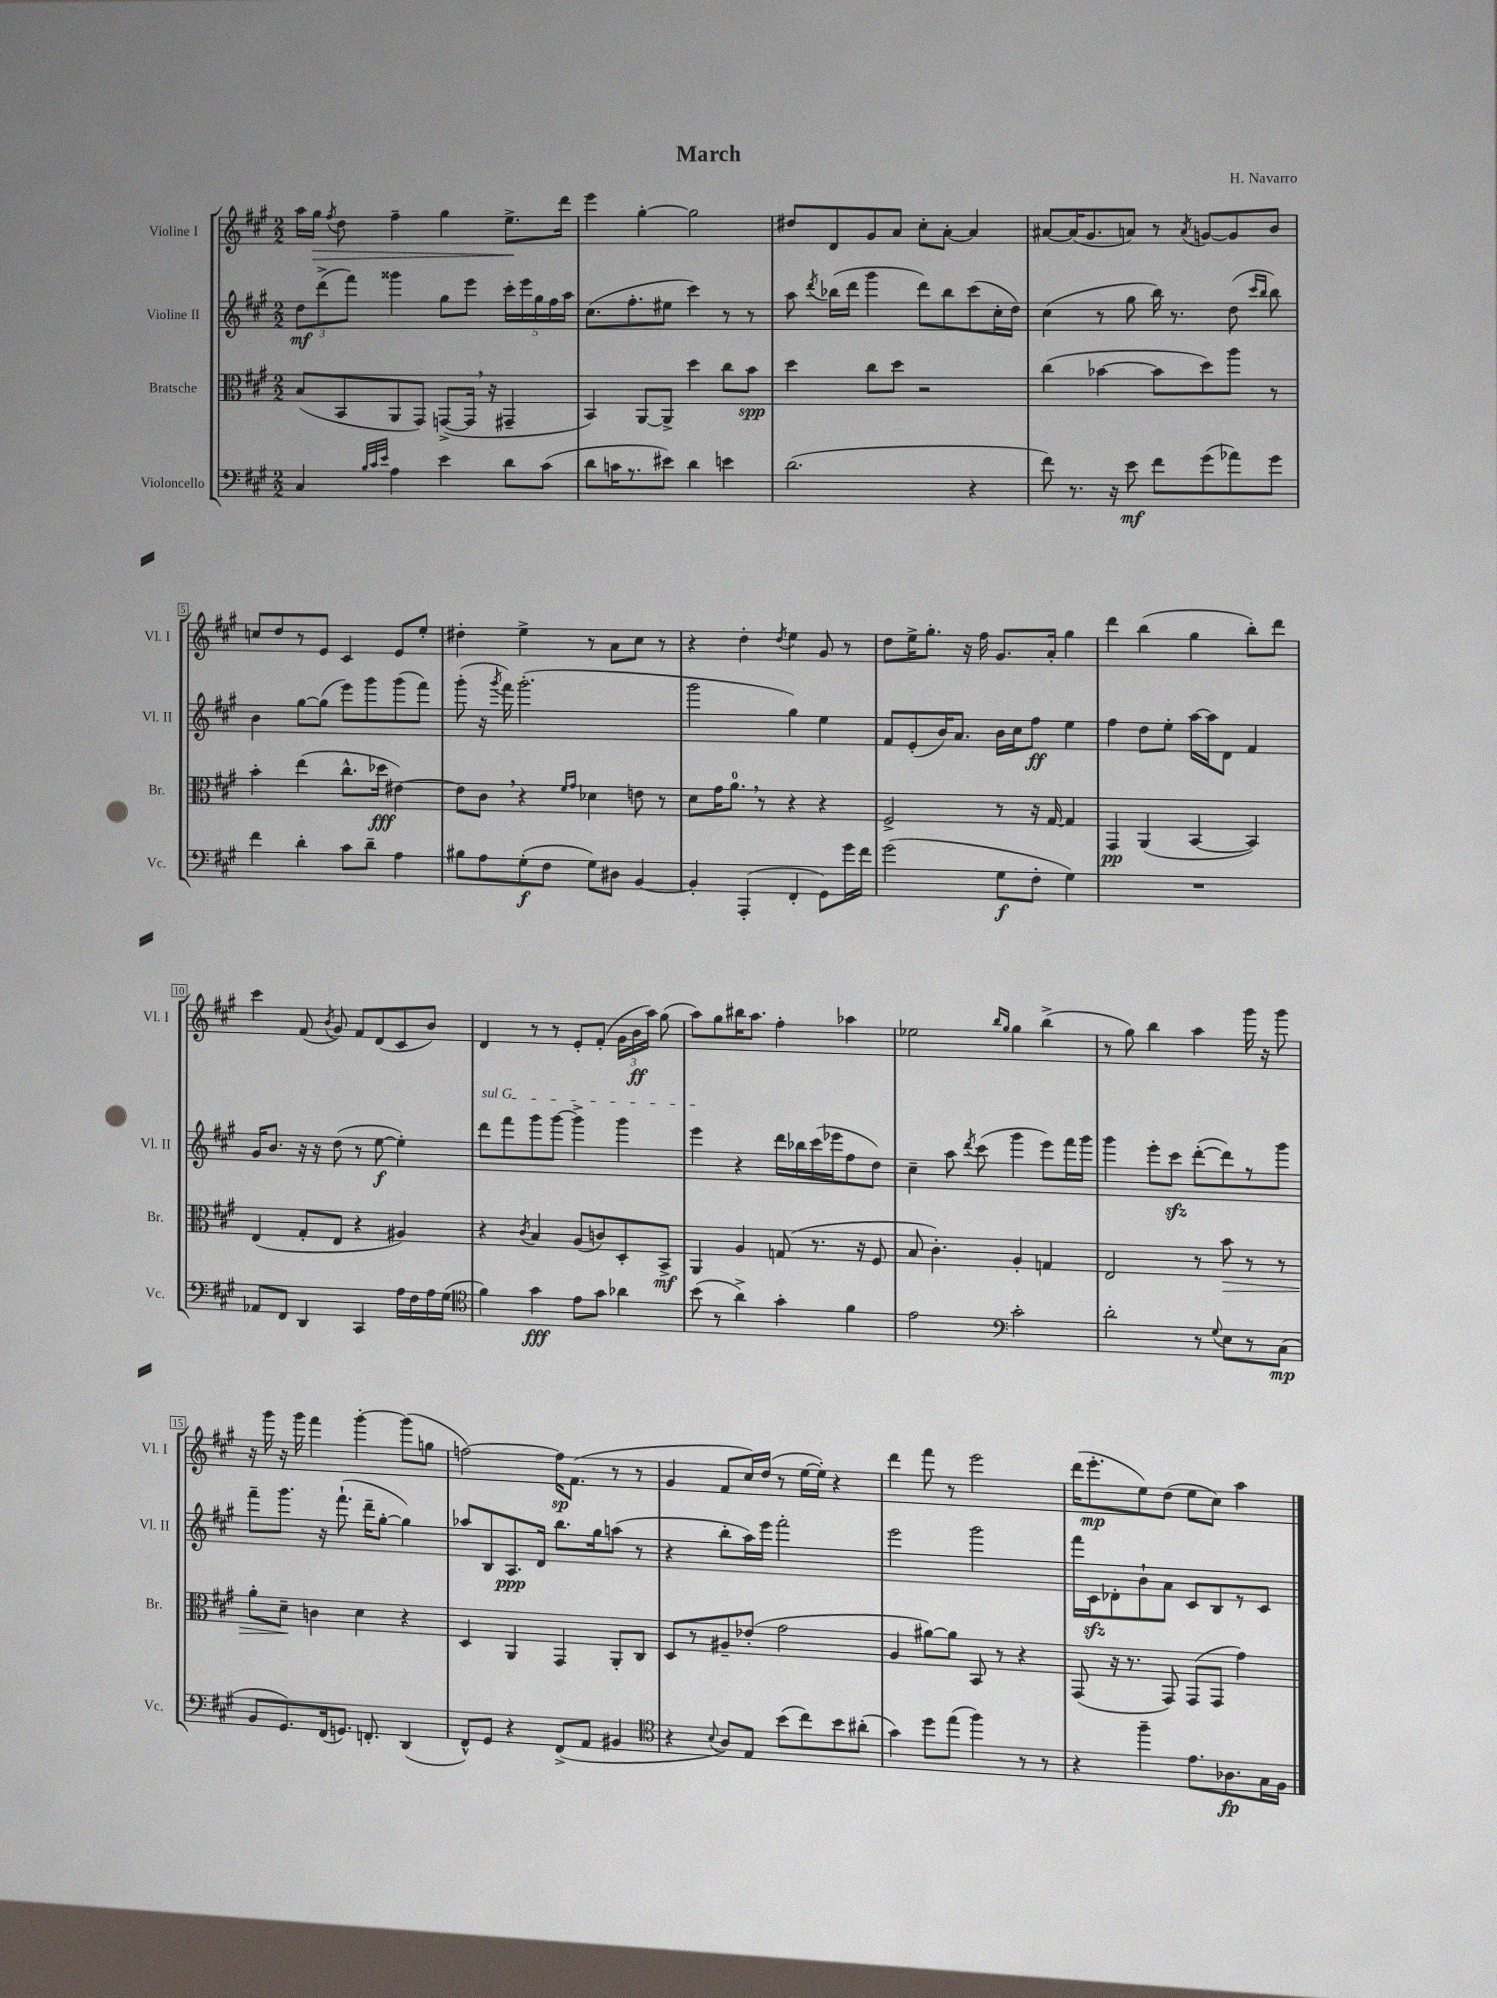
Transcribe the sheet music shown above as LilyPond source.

\header { title = "March" composer = "H. Navarro" }
<<
\new StaffGroup <<
\new Staff = "s0" \with { instrumentName = "Violine I" shortInstrumentName = "Vl. I" } {
    \clef treble \key a \major \numericTimeSignature \time 2/2
    \autoBeamOff a''16[ gis''16]\> \acciaccatura { fis''8 } d''8 fis''4-- gis''4 e''8.[->\! d'''16] |
    e'''4 gis''4~-. gis''2 |
    dis''8[ d'8 gis'8 a'8] cis''8[-. a'8]~-. a'4 |
    ais'8[~ ais'16( gis'8. a'8]) r8 \acciaccatura { a'8 } g'8[~ g'8 b'8] |
    c''8[ d''8 r8 e'8] cis'4 e'8[ e''8]-. |
    dis''4-. e''4-> r8 a'8[ cis''8] r8 |
    r4 d''4-. \acciaccatura { d''8 } e''4 gis'8 r8 |
    d''8[ e''16-> gis''8.]-. r16 fis''16 gis'8.[ a'16]-. gis''4 |
    d'''4 b''4( gis''4 b''8[-.) d'''8] |
    cis'''4 fis'8( \acciaccatura { b'8 } gis'8) fis'8[ d'8( cis'8 b'8]) |
    d'4 r8 r8 e'8[-. fis'8]-.( \tuplet 3/2 { gis'16[ b'16\ff a''16]) } gis''8( |
    a''8[) gis''8 bis''16 a''8.] fis''4-. aes''4 |
    ees''2 \grace { b''16[ gis''16] } gis''4 b''4->( |
    r8 gis''8) b''4 a''4 gis'''16 r16 gis'''8 |
    r16 gis'''16 r16 gis'''16 fis'''4 gis'''4~-. gis'''8[( g''8] |
    f''2~) f''16[\sp fis'8.]( r8 r8 |
    gis'4 fis'8[ cis''16) d''16]( r8 e''16[~ e''16]-.) r4 |
    d'''4 fis'''8 r8 e'''2 |
    d'''16[( e'''8.-.\mp e''8) d''8]( e''8[ cis''8]) a''4 \bar "|." |
}
\new Staff = "s1" \with { instrumentName = "Violine II" shortInstrumentName = "Vl. II" } {
    \clef treble \key a \major \numericTimeSignature \time 2/2
    \autoBeamOff \tuplet 3/2 { d''8[\mf d'''8->( fis'''8]) } gisis'''4 gis''8[ e'''8] \tuplet 5/4 { cis'''16[-. e'''16 gis''16 fis''16 a''16] } |
    cis''8.[( fis''8.-. eis''8] cis'''4) r8 r8 |
    a''8 \acciaccatura { d'''8 } bes''16[( d'''16] gis'''4 d'''8[) bes''8 cis'''8( cis''16-. d''16]) |
    cis''4( r8 gis''8 b''16) r8. d''8( \grace { cis'''16[ b''16] } b''8) |
    b'4 gis''8[~ gis''8]( e'''8[) gis'''8 gis'''8( fis'''8]) |
    gis'''8-.( r16 \acciaccatura { gis'''8 } fis'''16) gis'''2.-.( |
    gis'''2 gis''4) e''4 |
    fis'8[ e'8-.( b'16) a'8.] b'16[ cis''16 fis''8]\ff e''4 |
    fis''4 d''8[ e''8]-. a''16[~ a''16 d'8] fis'4 |
    gis'16[ b'8.] r16 r16 d''8( r8 e''8~\f e''4-.) |
    \once \override TextSpanner.bound-details.left.text = \markup { \italic "sul G" } d'''8[\startTextSpan fis'''8 gis'''8 gis'''8]~ gis'''4-> gis'''4 |
    e'''4\stopTextSpan r4 d'''16[ bes''16 cis'''16( ees'''16 fis''8 d''8]) |
    cis''4-- a''8 \acciaccatura { d'''8 } cis'''8( gis'''4 e'''8[) fis'''16 gis'''16] |
    gis'''4 e'''8[-. cis'''8]\sfz d'''8[~-.( d'''8) r8 gis'''8] |
    fis'''8[-- gis'''8.] r16 fis'''8.-!( d'''16[-- gis''8]~-. gis''4) |
    aes''8[ b8 a8.\ppp d'16] b''8.[ gis''16 a''8]( r8 |
    r4 b''8[-. a''16) e'''16] fis'''2-. |
    e'''2 gis'''2 |
    fis'''16[ cis'16\sfz des'8-. b'8-! a'8] cis'8[ b8 r8 cis'8] \bar "|." |
}
\new Staff = "s2" \with { instrumentName = "Bratsche" shortInstrumentName = "Br." } {
    \clef alto \key a \major \numericTimeSignature \time 2/2
    \autoBeamOff b8[( b,8 a,8 gis,8]) g,8[~->( g,16] \breathe r16 gis,4-- |
    b,4) a,8[~ a,8]-> d''4 cis''8[ b'8]\spp |
    d''4 cis''8[ d''8] r2 |
    cis''4( bes'4~ bes'8[ d''8) a''8] r8 |
    b'4-. e''4( cis''8.[-^ des''16]\fff eis'4~) |
    eis'8[ cis'8] \breathe r4 \grace { fis'16[ gis'16] } des'4 e'8 r8 |
    d'8[ gis'16 a'8.]-0 \breathe r8 r4 r4 |
    fis2-> r8 r16 gis16~ gis4 |
    gis,4\pp a,4( b,4~ b,4) |
    e4( gis8[-. e8] r4 ais4) |
    r4 \acciaccatura { cis'8 } b4 a8[( c'8) d8-. b,8]->\mf |
    a,4 a4 g8( r8. r16 fis8 |
    b8 cis'4.-.) a4-. g4 |
    e2 r8 b'8\> r8 r8 |
    a'8[-. d'8]--\! c'4 d'4 r4 |
    d4 a,4 gis,4 a,8[-. cis8] |
    d8[ r8 ais8-- ees'8]-.( gis'2 |
    a4 ais'8[~) ais'8] b,8 r8 r4 |
    gis,8( r16 r8. gis,8) gis,8[( gis,8] gis'4) \bar "|." |
}
\new Staff = "s3" \with { instrumentName = "Violoncello" shortInstrumentName = "Vc." } {
    \clef bass \key a \major \numericTimeSignature \time 2/2
    \autoBeamOff cis4 \grace { b32[ cis'32 e'32] } a4 e'4 d'8[ cis'8]( |
    d'8[ c'16 r8. eis'8]) d'4 e'4 |
    d'2.( r4 |
    fis'8) r8. r16 e'8\mf fis'8[ gis'8( aes'8) gis'8] |
    fis'4 d'4-. cis'8[ d'8]-- a4 |
    bis8[ a8 gis8-.\f( fis8] gis8[) dis8] b,4~ |
    b,4-. a,,4-.( fis,4-. gis,8[) gis'16 fis'16] |
    gis'2( gis8[\f fis8]-. gis4) |
    R1 |
    aes,8[ fis,8] d,4 cis,4 a16[ fis16 a16 gis16]( |
    \clef tenor fis'4) gis'4\fff e'8[ gis'8] aes'4 |
    b'8( r8 a'4->) gis'4-. fis'4 |
    e'2 \clef bass cis'2-. |
    d'2-. r8 \appoggiatura { gis8 } e8[ r8 cis8]\mp( |
    b,8[ gis,8.) fis,16( g,8.]) f,8.-. d,4( |
    fis,8[-^) gis,8] r4 fis,8[->( a,8] bis,4 |
    \clef tenor r4 \appoggiatura { b8 } a8[) e8] b'8[( cis''8) b'8 ais'8]-.( |
    gis'4) d''8[ e''8]( fis''4) r8 r8 |
    r4 fis''4-- e'8.[ aes8.\fp gis16 fis16] \bar "|." |
}
>>
>>
\layout { \context { \Score \override BarNumber.stencil = #(make-stencil-boxer 0.1 0.3 ly:text-interface::print) } }
